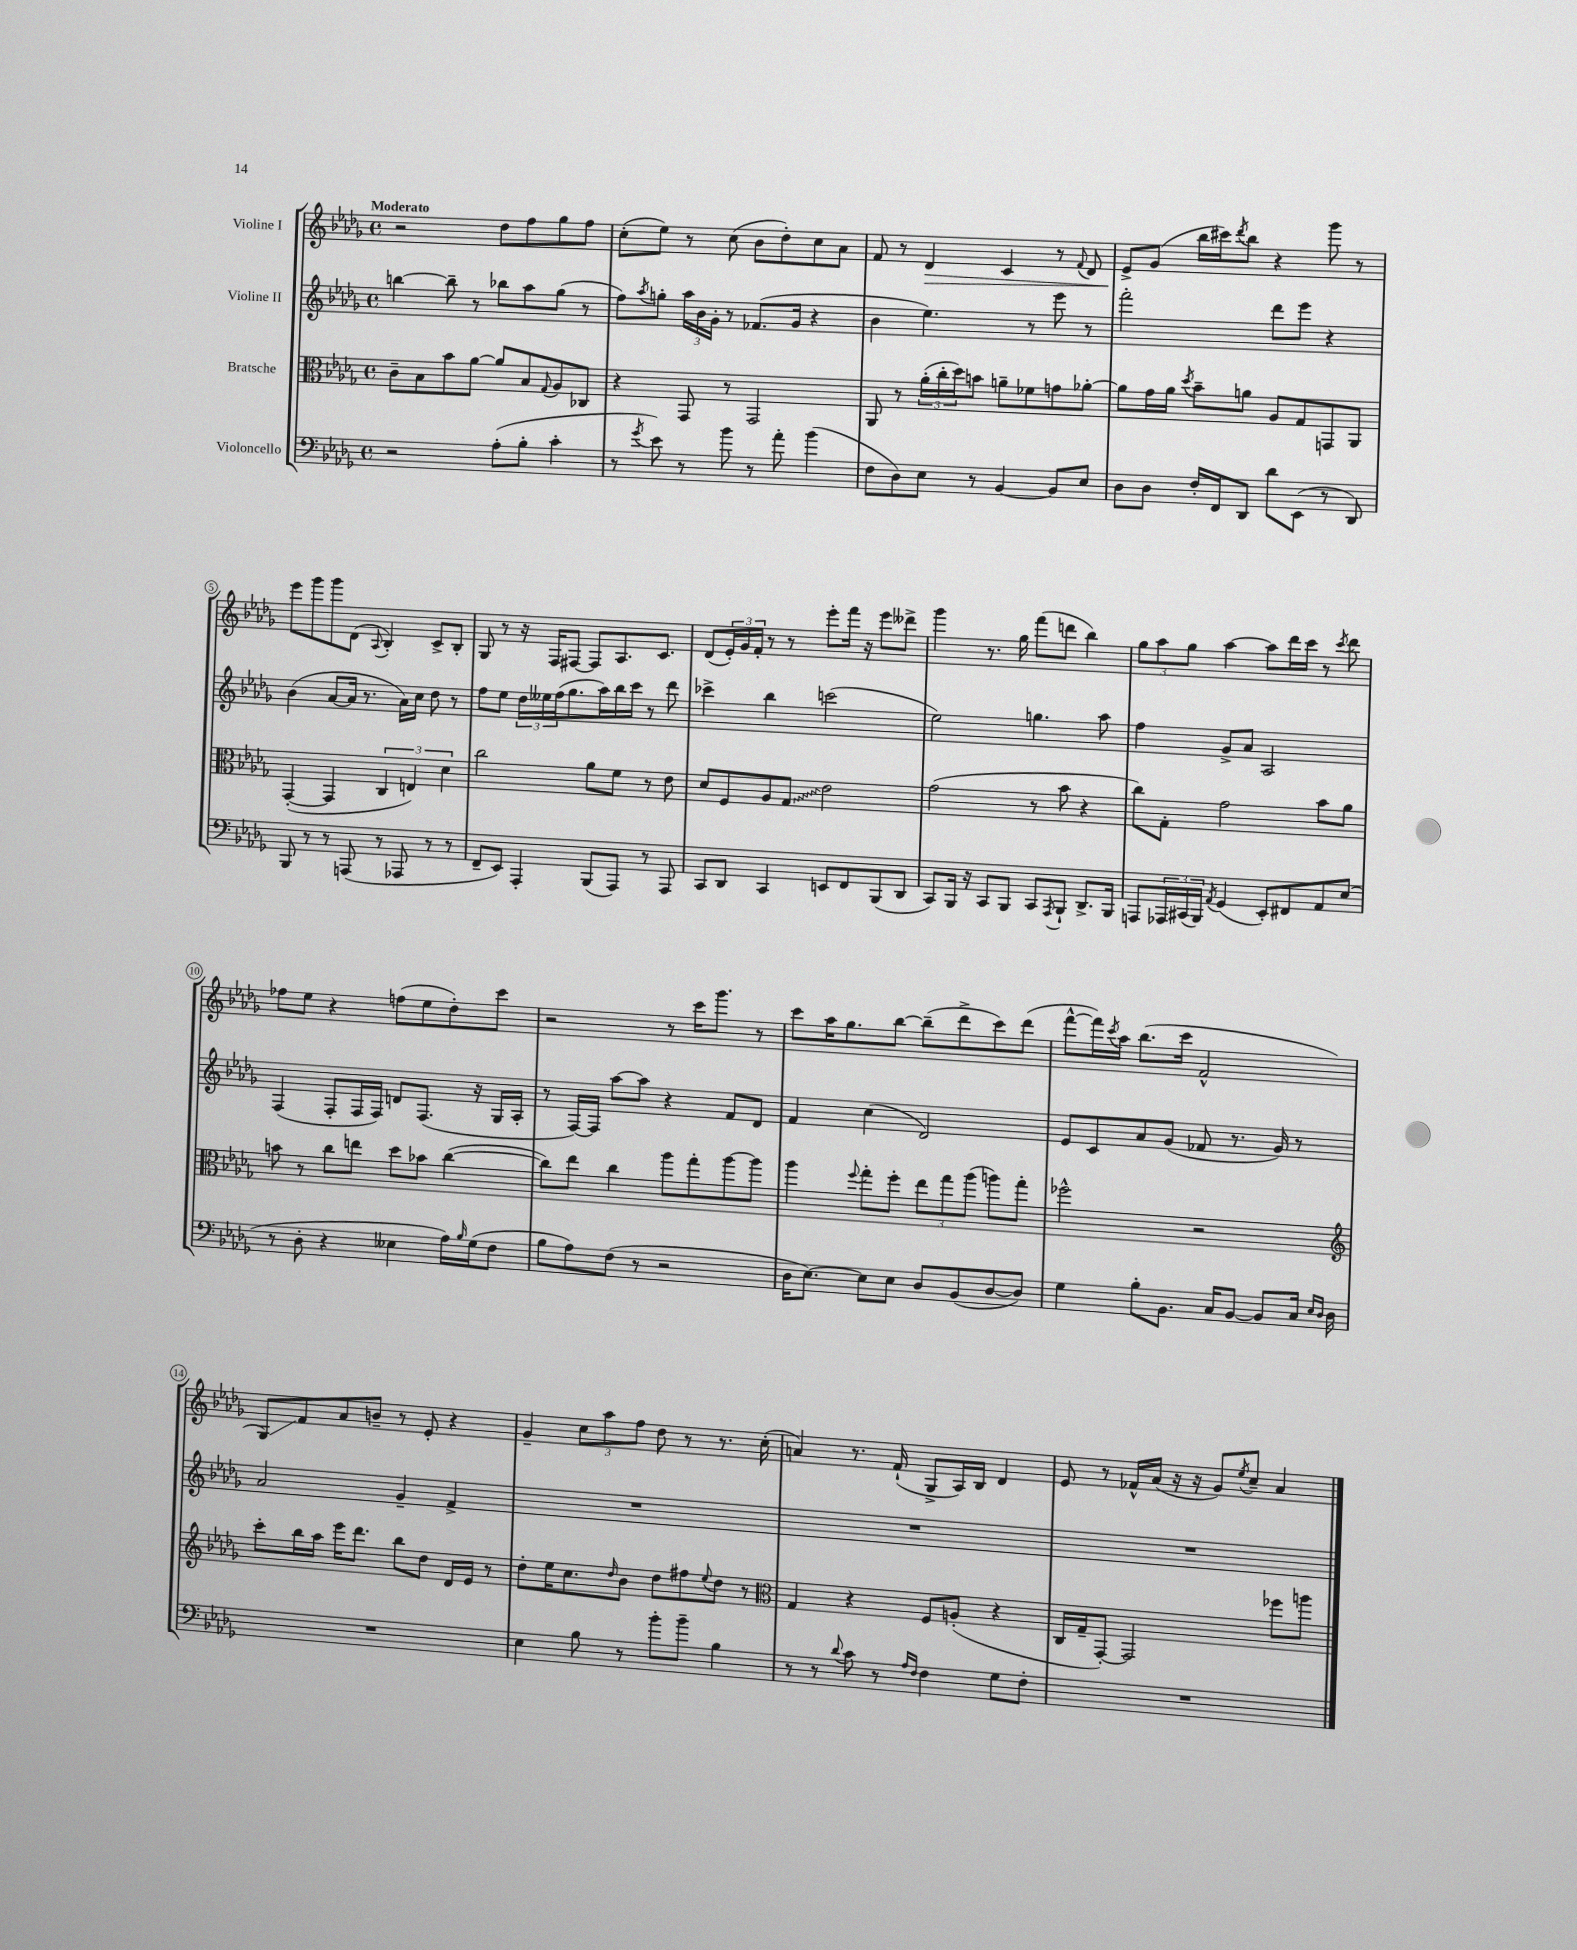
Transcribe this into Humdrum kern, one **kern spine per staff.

**kern	**kern	**kern	**kern
*staff4	*staff3	*staff2	*staff1
*clefF4	*clefC3	*clefG2	*clefG2
*k[b-e-a-d-g-]	*k[b-e-a-d-g-]	*k[b-e-a-d-g-]	*k[b-e-a-d-g-]
*M4/4	*M4/4	*M4/4	*M4/4
*met(c)	*met(c)	*met(c)	*met(c)
2r	8c~	[4bb	2r
.	8B-	.	.
.	8b-	8bb~]	.
.	[8a-	8r	.
(8A-'	8a-]	8bb-	8dd-
8B-'	8B-	8aa-	8ff
.	8qqG-	.	.
4c'	8A-	(8gg-	8gg-
.	8C-	8r	8ff
=	=	=	=
8r	4r	8ff)	(8cc'
8qg-	.	8qaa-	.
8e-)	.	8gg'	8ee-)
8r	8GG-	24aa-	8r
.	.	24b-	.
.	.	24g-'	.
8b-	8r	8r	(8cc
8r	2GG-	(8.f-	8b-
8a-'	.	.	8dd-')
.	.	16g-	.
(4b-	.	4r	8cc
.	.	.	8a-
=	=	=	=
8F	8AA-	4b-	8f
8D-)	8r	.	8r
8E-	(24a-'	4.ee-)	4d-
.	24cc'	.	.
.	24dd-)	.	.
8r	8b	.	.
[4BB-	8a~	.	4c
.	8f-	8r	.
8BB-]	8g	8eee-	8r
.	.	.	8qqf
8E-	[8a-'	8r	8d-
=	=	=	=
8D-	8a-]	2fff'	8e-^
8D-	16g-	.	(8g-
.	16a-	.	.
.	8qdd-	.	.
16F'	8b-~	.	16bb-
16FF	.	.	16ccc#)
.	.	.	8qddd-
8DD-	8a	.	8bb-
8d-	8A-	8ddd-	4r
(8EE-	8G-	8eee-	.
8r	8GG	4r	8ggg-
8DD-)	8AA-	.	8r
=	=	=	=
8BBB-	([4GG-'	(4b-	8eee-
8r	.	.	8ggg-
8r	4GG-]	[8a-	8ggg-
(8AAA	.	16a-]	(8d-
.	.	8.r	.
.	.	.	8qqA-
8r	6C	.	4B-')
8AAA-	.	16a-)	.
.	6E)	.	.
.	.	16cc	.
8r	.	8dd-	8c^
.	6d-	.	.
8r	.	8r	8B-'
=	=	=	=
8FF~	2cc	8ff	8G-
8EE-)	.	8ee-	8r
4AAA-'	.	24dd-	16r
.	.	24ee--	.
.	.	.	16F
.	.	(24ff	.
.	.	8.gg-	[8F#
(8BBB-	8a-	.	8F#]
.	.	16aa-)	.
8AAA-)	8f	16bb-	8.A-
.	.	16ccc	.
8r	8r	8r	.
.	.	.	8.c
8AAA-	8e-	8ddd-	.
=	=	=	=
8CC	8d-	4ccc-^	(8d-
8DD-	8F	.	24e-')
.	.	.	24g-
.	.	.	24f'
4CC	8A-	4bb-	8r
.	8G-	.	8r
8EE	2e-	(2ccc	8eee-'
8FF	.	.	16fff
.	.	.	16r
(8BBB-	.	.	8eee-
8DD-	.	.	8ddd--^
=	=	=	=
8CC)	(2g-	2ee-)	4ggg-
16BBB-	.	.	.
16r	.	.	.
8CC	.	.	8.r
8BBB-	.	.	.
.	.	.	16gg-
8CC	8r	4.gg	(8fff
8qAAA-	.	.	.
8BBB-`	8b-	.	8ddd
8.DD-^	4r	.	4bb-)
.	.	8aa-	.
16BBB-	.	.	.
=	=	=	=
8AAA	8cc)	4ff	12gg-
.	.	.	12aa-
24AAA-	8G-'	.	.
(24CC#	.	.	12gg-
24BBB-)	.	.	.
8qAA-	.	.	.
(4GG-	2g-	8g-^	[4aa-
.	.	8a-	.
8EE-')	.	2A-	8aa-]
8FF#	.	.	16ddd-
.	.	.	16ccc
8AA-	8b-	.	8r
.	.	.	8qccc
(8E-	8a-	.	8ddd-
=	=	=	=
8r	8b	(4F	8ff-
8D-'	8r	.	8ee-
4r	8cc	8F'	4r
.	8ee	16F	.
.	.	16F)	.
4E--	8dd-	8d	(8ff
.	8b-	(8.F	8ee-
16A-)	([4cc	.	8dd-')
16qqB-	.	.	.
(16G-	.	16r	.
8F	.	16G-	8ccc
.	.	16A-'	.
=	=	=	=
8B-	8cc])	8r	2r
8A-)	8ee-	[16F)	.
.	.	16F]	.
(8F	4cc	[8aa-	.
8r	.	8aa-]	.
2r	8aa-	4r	8r
.	8gg-'	.	16ccc
.	.	.	8.ggg-
.	[8aa-	8f	.
.	8aa-]	8d-	8r
=	=	=	=
16D-	4aa-	4f	8ccc
[8.E-)	.	.	.
.	.	.	16aa-
.	.	.	8.gg-
.	8qqff	.	.
8E-]	8gg-'	(4cc	.
8E-	8ff'	.	[8bb-
8D-	12ee-	2d-)	(8bb-~]
.	12gg-	.	.
(8BB-	.	.	8ddd-^
.	(12aa-	.	.
[8D-	8aa)	.	8ccc)
8D-])	8gg-'	.	(8ddd-
=	=	=	=
4G-	2ff-^^	8e-	[8fff^^
.	.	8c	16fff])
.	.	.	8qccc
.	.	.	16aa-
8B-'	.	8a-	(8.bb-
8.BB-	.	(8g-	.
.	.	.	16ccc
.	2r	8f-	2f^^
16C	.	.	.
[8BB-	.	8.r	.
8BB-]	.	.	.
.	.	16g-)	.
16C	.	8r	.
16qqE-	.	.	.
16qqD-	.	.	.
16D-	.	.	.
=	=	=	=
*	*clefG2	*	*
1r	8ccc'	2a-	8G-)
.	16bb-	.	8f
.	16aa-	.	.
.	16eee-	.	8a-
.	8.ddd-	.	.
.	.	.	8b~
.	8bb-	4g-~	8r
.	8dd-	.	8e-'
.	16d-	4f^	4r
.	16e-	.	.
.	8r	.	.
=	=	=	=
4E-	8dd-'	1r	4g-~
.	16ee-	.	.
.	8.cc	.	.
8B-	.	.	12cc
.	.	.	12aa-
.	16qqdd-	.	.
8r	8b-	.	.
.	.	.	12ff
8b-'	8dd-	.	8dd-
8b-~	8ff#	.	8r
.	8qqee-	.	.
4B-	8dd-	.	8.r
.	8r	.	.
.	.	.	(16cc'
=	=	=	=
*	*clefC3	*	*
8r	4G-	1r	4a)
8r	.	.	.
8qqd-	.	.	.
8c	4r	.	8.r
8r	.	.	.
.	.	.	(16f`
16qqA-	.	.	.
16qqF	.	.	.
4F	8F	.	8G-^
.	(8A'	.	16A-)
.	.	.	16B-
8G-	4r	.	4d-
8F'	.	.	.
=	=	=	=
1r	16C	1r	8e-
.	16G-~	.	.
.	[8GG-')	.	8r
.	2GG-]	.	16f-^^
.	.	.	(16a-
.	.	.	16r
.	.	.	16r
.	.	.	8g-)
.	.	.	8qee-
.	.	.	8cc~
.	8ff-	.	4a-
.	8aa	.	.
==	==	==	==
*-	*-	*-	*-
